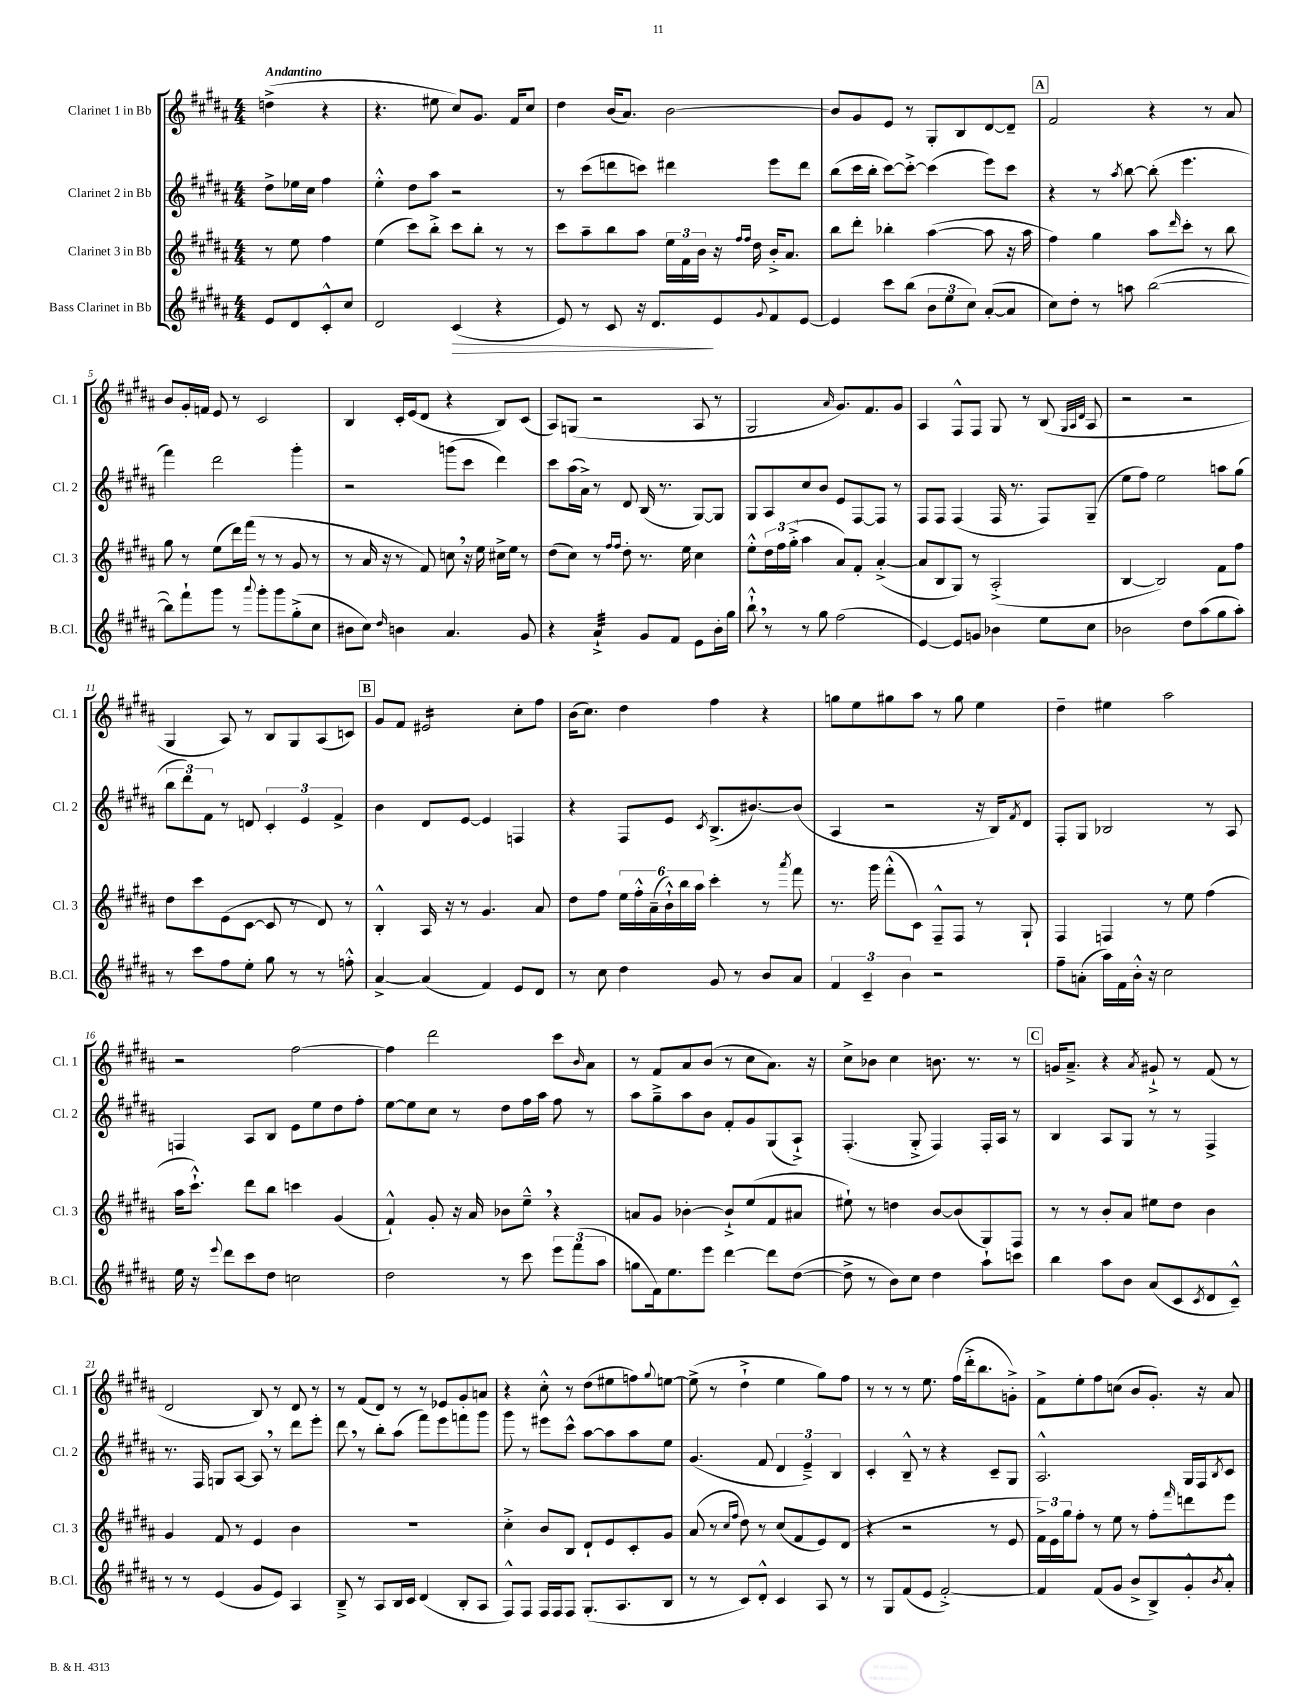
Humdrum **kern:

**kern	**kern	**kern	**kern
*staff4	*staff3	*staff2	*staff1
*clefG2	*clefG2	*clefG2	*clefG2
*k[f#c#g#d#a#]	*k[f#c#g#d#a#]	*k[f#c#g#d#a#]	*k[f#c#g#d#a#]
*M4/4	*M4/4	*M4/4	*M4/4
8e	8r	8dd#^	(4dd^
8d#	8ee	16ee-	.
.	.	16cc#	.
8c#'^^	4ff#	4ff#	4r
8cc#	.	.	.
=	=	=	=
2d#	(4ee	4ee'^^	4.r
.	8ccc#)	8dd#	.
.	8bb'^	8aa#	8ee#
(4c#	8ccc#	2r	8cc#)
.	8bb'	.	8.g#
4r	8r	.	.
.	.	.	16f#
.	8r	.	8cc#
=	=	=	=
8e)	8ccc#	8r	4dd#
8r	8aa#~	(8ccc#	.
8c#	8bb	8ddd	(16b
.	.	.	8.a#)
16r	8aa#	8ccc)	.
8.d#	.	.	.
.	24ee	4ddd#	[2b
.	24f#	.	.
.	24b	.	.
8e	16r	.	.
.	16qqff#	.	.
.	16qqff#	.	.
.	16dd#	.	.
8qqg#	.	.	.
8f#	16b'^	8eee	.
.	8.a#	.	.
[8e	.	8ddd#	.
=	=	=	=
4e]	8bb	(8bb	8b]
.	8ddd#'	16ccc#	8g#
.	.	16bb'	.
8ccc#	4bb-'	[8ccc#)	8e
(8bb	.	8ccc#'^_	8r
12b	([4aa#	(4ccc#]	8G#'
12ee	.	.	.
.	.	.	8B
12cc#)	.	.	.
([8a#'	8aa#]	8eee)	[8d#
8a#]	16r	8ccc#	8d#~]
.	16aa#	.	.
=	=	=	=
8cc#)	4ff#)	4r	2f#
8dd#'	.	.	.
8r	4gg#	8r	.
.	.	8qaa#	.
8aa	.	[8bb	.
([2bb	8aa#	(8bb']	4r
.	16qqddd#	.	.
.	8ccc#'	4.eee	.
.	8r	.	8r
.	8bb	.	8a#
=	=	=	=
8bb])	8gg#	4fff#)	8b
8fff#`	8r	.	16g#'
.	.	.	16f
8ggg#	(8ee	2ddd#	8e
8r	16ddd#)	.	8r
.	(16fff#	.	.
8qqaaa#	.	.	.
8ggg#'	8r	.	2c#
8ggg#	8r	.	.
(8gg#'^	8g#	4ggg#'	.
8cc#	8r	.	.
=	=	=	=
8b#	8r	2r	4B
8cc#)	16a#	.	.
.	16r	.	.
16qqdd#	.	.	.
4b	8r	.	16c#'
.	.	.	(16e
.	8f#)	.	8d#
4.a#	8cc	(8ggg	4r
.	16r	8ccc#	.
.	16ee	.	.
.	16cc#^	4ddd#)	8B)
.	16ee	.	.
8g#	8r	.	(8c#
=	=	=	=
4r	(8dd#	8ccc#	8A#)
.	8cc#)	(16aa#	(8G
.	.	16a#^)	.
4a#`^	8r	8r	2r
.	16qqff#	.	.
.	16qqff#	.	.
.	8dd#'	8d#	.
8g#	8.r	(16B	.
.	.	8.r	.
8f#	.	.	.
.	16ee	.	.
8e	4cc#	[8G#)	8A#
16b'	.	8G#]	8r
16gg#	.	.	.
=	=	=	=
8bb`^^	8ee'^^	8G#	2G#
8r	24dd#	8A#	.
.	24ff#	.	.
.	(24gg#'^	.	.
8r	4aa#	8cc#	.
8gg#	.	8b	.
.	.	.	16qqa#
(2ff#	8a#)	8e	8.g#)
.	8f#'	[8F#	.
.	.	.	8.f#
.	([4a#'^	8F#]	.
.	.	8r	8g#
=	=	=	=
[4e)	8a#]	8F#	4A#
.	8B	8F#	.
8e]	8G#)	(4F#	8F#^^
8g	8r	.	8F#
4b-	(2A#'^	16F#	8G#
.	.	8.r	.
.	.	.	8r
8ee	.	8F#)	(8B
.	.	.	32qqG#
.	.	.	32qqA#
.	.	.	32qqd#
8cc#	.	(8G#~	8A#
=	=	=	=
2b-	[4B	8ee	2r
.	.	8ff#)	.
.	2B])	2ee	.
8dd#	.	.	2r
(8aa#	.	.	.
8gg#	8f#	8aa	.
8aa#')	8ff#	(8gg#	.
=	=	=	=
8r	8dd#	12bb	4G#
.	.	12ddd#)	.
8ccc#	8ccc#	.	.
.	.	12f#	.
8ff#	(8e	8r	8A#)
8ee'	[8c#	8d	8r
8gg#	8c#]	6c#'	8B
8r	8r	.	8G#
.	.	6e	.
8r	8d#)	.	(8A#
.	.	6f#^	.
8ff'^^	8r	.	8c)
=	=	=	=
[4a#^	4B'^^	4b	8g#
.	.	.	8f#
(4a#]	16A#	8d#	2e#
.	16r	.	.
.	8r	[8e	.
4f#)	4.g#	4e]	.
8e	.	4F	8cc#'
8d#	8a#	.	8ff#
=	=	=	=
8r	8dd#	4r	(16b
.	.	.	8.cc#)
8cc#	8ff#	.	.
4dd#	24ee	8F#	4dd#
.	24ff#'^^	.	.
.	(24a#~	.	.
.	24b`^^)	8e	.
.	24bb	.	.
.	24aa#	.	.
.	.	8qc#	.
8g#	4ccc#'	(8.B^	4ff#
8r	.	.	.
.	.	[8.b#)	.
8b	8r	.	4r
.	8qaaa#	.	.
8a#	8fff#	(8b#]	.
=	=	=	=
6f#	8.r	4A#	8gg
.	.	.	8ee
6c#~	.	.	.
.	16ggg#	.	.
.	(8fff#'^^	2r	8gg#
6b	.	.	.
.	8c#)	.	8aa#
2r	8F#~^^	.	8r
.	8F#	.	8gg#
.	8r	16r	4ee
.	.	16B)	.
.	.	8qf#	.
.	8G#`	8d#	.
=	=	=	=
8ff#~	4F#	8F#'	4dd#~
(8a'	.	8G#	.
16aa#)	4F	2B-	4ee#
16f#	.	.	.
16b'^^	.	.	.
16r	.	.	.
2cc#	8r	.	2aa#
.	8ee	.	.
.	(4ff#	8r	.
.	.	8A#	.
=	=	=	=
16ee	16aa#	4F	2r
16r	8.ccc#`^^)	.	.
8qqeee	.	.	.
8ddd#	.	.	.
8ccc#	8ddd#	8A#	.
8dd#	8bb	8B	.
2cc	4ccc	8e	[2ff#
.	.	8ee	.
.	(4g#	8dd#	.
.	.	8ff#'	.
=	=	=	=
2dd#	4f#`^^)	[8ee	4ff#]
.	.	8ee]	.
.	8g#'	8cc#	2ddd#
.	16r	8r	.
.	16a#	.	.
8r	8b-	8dd#	.
8ccc#	8ee~^^	16ff#	.
.	.	16aa#	.
12eee	4r	8ff#	8ccc#
(12fff#	.	.	.
.	.	.	16qqb
.	.	8r	8a#
12aa#	.	.	.
=	=	=	=
8gg	8a	8aa#	8r
16f#)	8g#	8gg#~^	8f#
8.ee	.	.	.
.	[4b-'	8aa#	8a#
8eee	.	8b	(8b
[4ddd#	8b-`^]	8f#'	8r
.	(8ee	8g#	8cc#
8ddd#]	8f#	(8G#	8.a#)
([8dd#	8a#	8A#`^)	.
.	.	.	16r
=	=	=	=
8dd#^]	8ee#`)	(4.F#'	8cc#^
8r	8r	.	8b-
8b)	4dd	.	4cc#
8cc#	.	8G#'^	.
4dd#	[8b	4F#)	8.b
.	(8b]	.	.
.	.	.	8.r
8aa#`	8G#)	16F#'	.
.	.	16A#	.
8ccc	8F#	8r	8r
=	=	=	=
4bb	8r	4B	16g
.	.	.	8.a#~^
.	8r	.	.
8aa#	8b'	8A#	4r
8b	8a#	8G#	.
.	.	.	8qa#
(8a#	8ee#	8r	8g#`^
8c#	8dd#	8r	8r
8qc#	.	.	.
8d#	4b	4F#^	(8f#
8c#~^^)	.	.	8r
=	=	=	=
8r	4g#	8.r	2d#
8r	.	.	.
.	.	16F#	.
(4e	8f#	8G	.
.	8r	[8A#	.
8g#	4e	8A#]	8B)
8e)	.	8r	8r
4A#	4b	8ddd#	8d#
.	.	8eee'	8r
=	=	=	=
8B~^	1r	8ddd#	8r
8r	.	8r	(8f#
8A#	.	8bb'	8d#)
16B	.	(8aa#	8r
16c#	.	.	.
(4d#	.	8fff#)	8r
.	.	8eee	8e-
8B'	.	8fff	8g#'
8A#	.	8ggg#	8a
=	=	=	=
8F#^^)	4cc#'^	8ggg#	4r
8F#	.	8r	.
16F#	8b	8eee#	8cc#'^^
16F#	.	.	.
8F#	8B	8ccc#^^	8r
(8.G#'	8d#`	[8aa#	(8dd#
.	8e	8aa#]	8ee#
8.A#	.	.	.
.	8c#'	8aa#	8ff)
.	.	.	8qqgg#
8B	8g#	8ee	[8ee
=	=	=	=
8r	(8a#	(4.g#	(8ee^]
8r	8r	.	8r
.	16qqcc#	.	.
.	16qqff#	.	.
8c#)	8dd#)	.	4dd#`^
8d#'^^	8r	8f#	.
4c#	(8cc#	6d#	4ee
.	8f#	.	.
.	.	6e~^)	.
8A#	8e)	.	8gg#)
.	.	6B	.
8r	(8d#	.	8ff#
=	=	=	=
8r	4r	4c#'	8r
8G#	.	.	8r
(8f#	2r	8B~^^	8r
8e	.	8r	8.ee
[2f#'^)	.	4r	.
.	.	.	(16ff#
.	.	.	16ddd#'^
.	.	.	8.bb
.	8r	8c#~	.
.	8e	8G#	8g'^)
=	=	=	=
4f#]	24f#^)	2.A#^^	8f#^
.	24e	.	.
.	24gg#	.	.
.	8ff#'	.	8ee'
(8f#	8r	.	8ff#
8g#	8ee	.	(8cc
8b^	8r	.	8b
8B^)	8ff#'	.	8.g#')
.	16qqfff#	.	.
8g#'^^	8ddd	16G#	.
.	.	16F#	16r
8qb	.	8qB	.
8a#'^^	8eee	8c#	8a#
==	==	==	==
*-	*-	*-	*-
